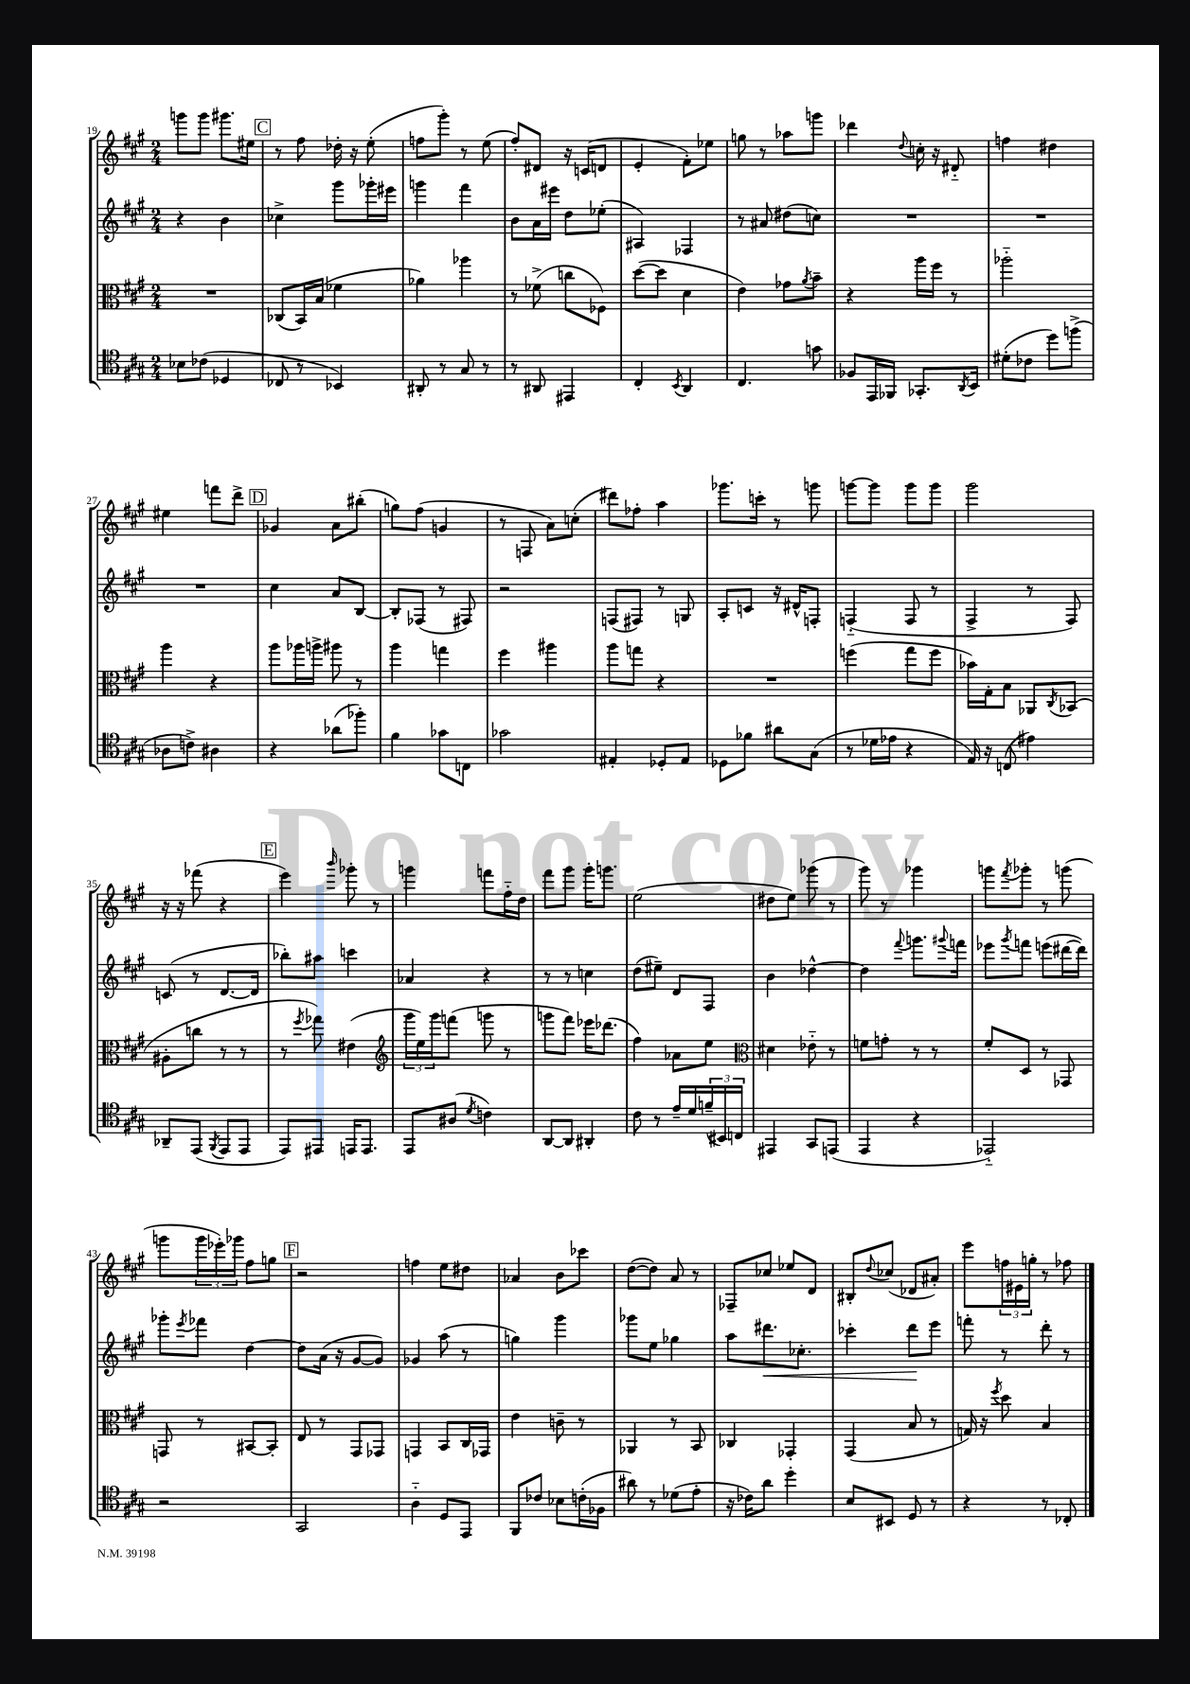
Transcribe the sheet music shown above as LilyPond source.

<<
\new StaffGroup <<
\new Staff = "s0" {
    \clef treble \key a \major \numericTimeSignature \time 2/4
    g'''8 g'''8 gis'''8. eis''16 |
    \mark \markup { \box "C" } r8 fis''8 des''16-. r16 e''8-.( |
    f''8 gis'''8-.) r8 e''8( |
    fis''8-.) dis'8 r16 c'16( d'8 |
    e'4-. fis'8-.) ees''8 |
    g''8 r8 aes''8 g'''8 |
    des'''4 \appoggiatura { d''8 } c''16-. r16 dis'8-_ |
    f''4 dis''4 |
    eis''4 f'''8 d'''8-> |
    \mark \markup { \box "D" } ges'4 a'8 bis''8-.( |
    g''8) fis''8( g'4 |
    r8 f8 a'8) c''8-.( |
    dis'''8) fes''8-. a''4 |
    ges'''8. c'''16-. r8 g'''8 |
    g'''8~ g'''8 g'''8 g'''8 |
    gis'''2 |
    r16 r16 fes'''8( r4 |
    \mark \markup { \box "E" } e'''4) \grace { b'''16 } ges'''8-. r8 |
    g'''4 f'''8 fis''16-_ d''16 |
    fis'''8 gis'''8 gis'''16-. g'''8. |
    e''2( |
    dis''8 e''8) ges'''8( r8 |
    gis'''8) r8 ges'''4 |
    g'''8 \acciaccatura { fis'''8 } ges'''8-. r8 g'''8( |
    g'''8 \tuplet 3/2 { g'''16 ees'''16-.) ges'''16 } fis''8 g''8 |
    \mark \markup { \box "F" } r2 |
    f''4 e''8 dis''8 |
    aes'4 b'8 ces'''8 |
    d''8~( d''8) a'8 r8 |
    fes8-- ces''8 ees''8 d'8 |
    bis8-. \appoggiatura { d''8 } ces''8( des'8 ais'8-.) |
    e'''8 \tuplet 3/2 { f''16 eis'16 g''16-. } r8 fes''8 \bar "|." |
}
\new Staff = "s1" {
    \clef treble \key a \major \numericTimeSignature \time 2/4
    r4 b'4 |
    \mark \markup { \box "C" } ces''4-> gis'''8 ges'''16-. eis'''16 |
    g'''4 fis'''4 |
    b'8 a'16 eis'''16 d''8 ees''8-.( |
    ais4) fes4 |
    r8 ais'8 dis''8( c''8) |
    R2 |
    R2 |
    R2 |
    \mark \markup { \box "D" } cis''4 a'8 b8~ |
    b8-. fes8( r8 fis8) |
    r2 |
    f8( fis8) r8 g8 |
    a8-. c'8 r16 dis'16-^ f8-. |
    f4-_( f8 r8 |
    fis4-> r8 fis8) |
    c'8( r8 d'8.~ d'16 |
    \mark \markup { \box "E" } bes''8-.) ais''8 c'''4 |
    aes'4 r4 |
    r8 r8 c''4 |
    d''8( eis''8--) d'8 fis8 |
    b'4 des''4~-^ |
    des''4 \appoggiatura { fis'''8 } g'''8. \appoggiatura { gis'''8 } f'''16 |
    ees'''8 \acciaccatura { gis'''8 } f'''8 e'''8( dis'''16~ dis'''16) |
    ges'''8-. \acciaccatura { e'''8 } fes'''8 d''4~ |
    \mark \markup { \box "F" } d''8 a'16( r16 gis'8~ gis'8) |
    ges'4 a''8( r8 |
    g''4) gis'''4 |
    ges'''8 e''8 ges''4 |
    a''8 dis'''8.\< ces''8.-. |
    ces'''4-. d'''8\! e'''8 |
    f'''8-. r8 d'''8-. r8 \bar "|." |
}
\new Staff = "s2" {
    \clef alto \key a \major \numericTimeSignature \time 2/4
    R2 |
    \mark \markup { \box "C" } ces8( b,16) b16( fes'4 |
    aes'4) aes''4 |
    r8 fes'8->( c''8 fes8) |
    d''8~( d''8 d'4 |
    e'4) ges'8 \acciaccatura { a'8 } b'8-- |
    r4 a''16 fis''16 r8 |
    aes''2-_ |
    a''4 r4 |
    \mark \markup { \box "D" } a''8 aes''16 a''16-> ais''8 r8 |
    a''4 g''4 |
    fis''4 ais''4 |
    a''8 g''8 r4 |
    R2 |
    f''4( gis''8 f''8 |
    bes'16) gis16-. b8 aes,8 \acciaccatura { cis8 } bes,8( |
    ais8-. c''8 r8 r8 |
    \mark \markup { \box "E" } r8 \acciaccatura { fis''8 } ges''8) eis'4( |
    \clef treble \tuplet 3/2 { gis'''16 e''16) gis'''16 } f'''8( g'''8 r8 |
    g'''8 fis'''8) ees'''16 des'''8.( |
    fis''4) aes'8 e''8 |
    \clef alto dis'4 ees'8-_ r8 |
    f'8 g'8-. r8 r8 |
    fis'8-. d8 r8 ges,8 |
    g,8 r8 bis,8~ bis,8-. |
    \mark \markup { \box "F" } e8 r8 gis,8 ges,8 |
    g,4 b,8 cis16 ges,16 |
    e'4 c'8-- r8 |
    aes,4 r8 b,8 |
    ces4 ges,4-. |
    gis,4( b8 r8 |
    g16) r16 \acciaccatura { fis''8 } d''8 b4 \bar "|." |
}
\new Staff = "s3" {
    \clef tenor \key a \major \numericTimeSignature \time 2/4
    bes8 ces'8( des4 |
    \mark \markup { \box "C" } ces8 r8 bes,4) |
    ais,8-. r8 gis8 r8 |
    r8 ais,8 eis,4 |
    cis4-. \acciaccatura { b,8 } a,4 |
    cis4. g'8 |
    fes8 e,16 fes,16 ges,8.-. \acciaccatura { a,8 } b,16 |
    dis'8-.( ces'8 d''8) f''8->( |
    aes8 c'8->) ais4 |
    \mark \markup { \box "D" } r4 aes'8( fes''8-.) |
    fis'4 ges'8 c8 |
    ges'2 |
    eis4-. des8-. eis8 |
    des8 fes'8 ais'8 gis8( |
    r8 des'16 ees'16 r4 |
    e16) r16 c8( eis'4) |
    aes,8-- e,8( \acciaccatura { fis,8 } e,8 e,8 |
    \mark \markup { \box "E" } e,8) eis,8 e,16 e,8. |
    e,8 ais8( \acciaccatura { d'8 } c'4) |
    a,8~ a,8 ais,4-. |
    cis'8 r8 e'16-- d'16 \tuplet 3/2 { f'16--( bis,16) c16 } |
    eis,4 gis,8 e,8( |
    e,4 r4 |
    ees,2-_) |
    r2 |
    \mark \markup { \box "F" } gis,2 |
    a4-_ d8 e,8 |
    fis,8 ces'8 bes8 c'16-.( fes16 |
    ais'8) r8 des'8( e'8-. |
    r16 ces'16) a'8 d''4-. |
    b8 bis,8 d8 r8 |
    r4 r8 ces8-. \bar "|." |
}
>>
>>
\layout { \context { \Score currentBarNumber = #19 } }
